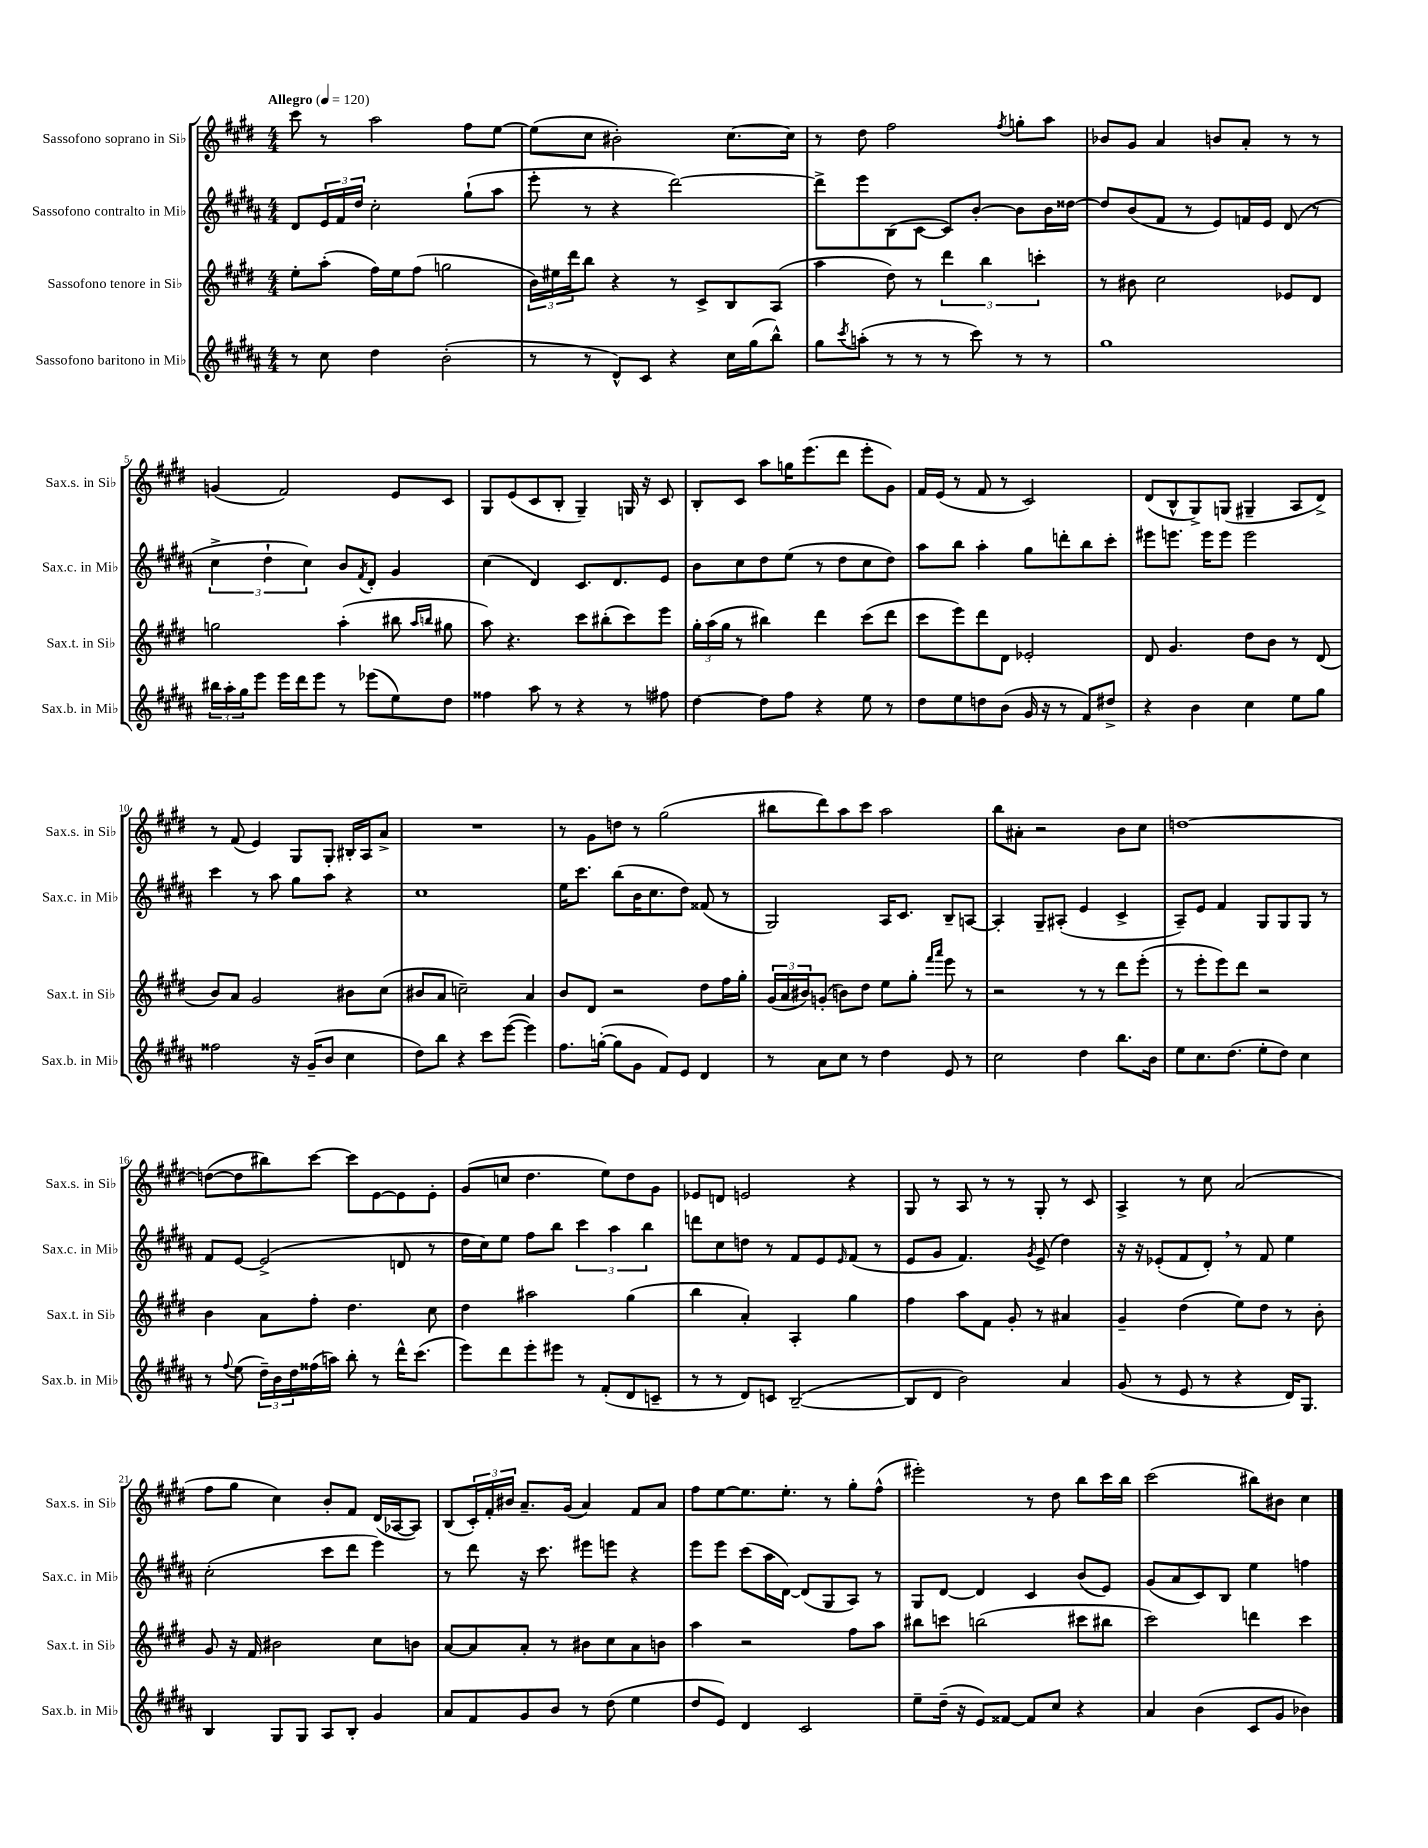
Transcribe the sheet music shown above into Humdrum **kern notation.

**kern	**kern	**kern	**kern
*staff4	*staff3	*staff2	*staff1
*clefG2	*clefG2	*clefG2	*clefG2
*k[f#c#g#d#a#]	*k[f#c#g#d#]	*k[f#c#g#d#a#]	*k[f#c#g#d#]
*M4/4	*M4/4	*M4/4	*M4/4
*MM120	*MM120	*MM120	*MM120
8r	8ee'\L	8d#/L	8ccc#\
8cc#\	(8aa'\J	24e/L	8r
.	.	24f#/	.
.	.	24dd#/JJ	.
4dd#\	16ff#\LL)	2cc#'\	2aa\
.	16ee\J	.	.
.	(8ff#\J	.	.
(2b'\	2gg\	.	.
.	.	(8gg#`\L	8ff#\L
.	.	8aa#\J	[8ee\J
=	=	=	=
8r	24b\LL)	8eee'\	(8ee\]L
.	24ee#\	.	.
.	24ddd#\J	.	.
8r	8bb\J	8r	8cc#\J
8d#^^/L)	4r	4r	2b#'\)
8c#/J	.	.	.
4r	8r	[2ddd#\)	.
.	8c#^/L	.	.
16cc#\LL	8B/	.	[8.cc#\L
(16gg#\J	.	.	.
8bb^^\J)	(8A/J	.	.
.	.	.	16cc#\]Jk
=	=	=	=
8gg#\L	4aa\	8ddd#^\]L	8r
8qccc#/	.	.	.
(8aa'\J	.	8eee\	8dd#\
8r	8dd#\)	(8B\	2ff#\
8r	8r	[8c#\J	.
8r	6ddd#\	8c#/]L)	.
8ccc#\)	.	[8b'/J	.
.	6bb\	.	.
.	.	.	8qff#/
8r	.	8b\]L	8gg'\L
.	6ccc'\	.	.
8r	.	16b\L	8aa\J
.	.	[16dd##\JJ	.
=	=	=	=
1gg#	8r	8dd##/]L	8b-/L
.	8b#\	(8b/	8g#/J
.	2cc#\	8f#/J	4a/
.	.	8r	.
.	.	8e/L)	8b/L
.	.	16f/L	8a'/J
.	.	16e/JJ	.
.	8e-/L	(8d#/	8r
.	8d#/J	8r	8r
=	=	=	=
24bb#\LL	2gg\	6cc#^\	(4g/
24aa#'\	.	.	.
24gg#\J	.	.	.
8eee\J	.	.	.
.	.	6dd#`\	.
16eee\LL	.	.	2f#/)
16ddd#\J	.	.	.
.	.	6cc#\)	.
8eee\J	.	.	.
8r	(4aa'\	8b/L	.
.	.	8qf#/	.
(8eee-\L	.	8d#'/J	.
8ee\)	8bb#\	4g#/	8e/L
.	16qqaa/LL	.	.
.	16qqbb/JJ	.	.
8dd#\J	8gg#\	.	8c#/J
=	=	=	=
4ff##\	8aa\)	(4cc#\	8G#/L
.	4.r	.	(8e/
8aa#\	.	4d#/)	8c#/
8r	.	.	8B'/J
4r	8ccc#\L	8.c#/L	4G#~/)
.	(8bb#'\	.	.
.	.	8.d#/	.
8r	8ccc#\)	.	16G/
.	.	.	16r
8ff#\	8eee\J	8e/J	8c#/
=	=	=	=
[4dd#\	24gg#'\LL	8b\L	8B'/L
.	(24aa\	.	.
.	24gg#\JJ	.	.
.	8r	8cc#\	8c#/J
8dd#\]L	4bb#\)	8dd#\	8aa\L
8ff#\J	.	(8ee\J	16gg\K
.	.	.	(8.eee\
4r	4ddd#\	8r	.
.	.	8dd#\L	8ddd#\J
8ee\	(8ccc#\L	8cc#\	8eee'\L
8r	8ddd#\J	8dd#\J)	8g#\J)
=	=	=	=
8dd#\L	8ccc#\L	8aa#\L	16f#/LL
.	.	.	(16e/JJ
8ee\	8eee\)	8bb\J	8r
8dd\	8ddd#\	4aa#'\	8f#/
(8b\J	8d#\J	.	8r
16g#/	2e-'/	8gg#\L	2c#/)
16r	.	.	.
8r	.	8ddd'\	.
8f#/L)	.	8bb\	.
8dd#^/J	.	8ccc#'\J	.
=	=	=	=
4r	8d#/	8eee#\L	(8d#/L
.	4.g#/	8.eee\J	8B^^/
4b\	.	.	8G#^/)
.	.	16eee\LK	.
.	.	8eee\J	(8G/J
4cc#\	8dd#\L	2eee\	4G#~/
.	8b\J	.	.
8ee\L	8r	.	8A/L
8gg#\J	(8d#/	.	8d#^/J)
=	=	=	=
2ff##\	8b/L)	4ccc#\	8r
.	8a/J	.	(8f#/
.	2g#/	8r	4e/)
.	.	8aa#\	.
16r	.	8gg#\L	8G#/L
(16g#~/LK	.	.	.
8b/J	.	8aa#\J	8G#'/J
4cc#\	8b#\L	4r	16B#'/LL
.	.	.	16A/J
.	(8cc#\J	.	8a^/J
=	=	=	=
8dd#\L)	8b#/L	1cc#	1r
8bb\J	8a/J	.	.
4r	2cc~\)	.	.
8ccc#\L	.	.	.
([8eee\J	.	.	.
4eee\])	4a/	.	.
=	=	=	=
8.ff#\L	8b/L	16ee\LK	8r
.	.	8.ccc#\J	.
.	8d#/J	.	8g#\L
([16gg'\Jk	.	.	.
8gg\]L	2r	(8bb\L	8dd\J
8g#\J	.	16b\K	8r
.	.	8.cc#\	.
8f#/L)	.	.	(2gg#\
8e/J	.	8dd#\J)	.
4d#/	8dd#\L	(8f##/	.
.	16ff#\L	8r	.
.	16gg#'\JJ	.	.
=	=	=	=
8r	(24g#/LL	2G#/)	8bb#\L
.	24a/	.	.
.	24b#/J)	.	.
8a#\L	(8g'/J	.	8ddd#\)
8cc#\J	8b\L)	.	8aa\
8r	8dd#\J	.	8ccc#\J
4dd#\	8ee\L	16A#/LK	2aa\
.	.	8.c#/J	.
.	8gg#'\J	.	.
.	16qqfff#/LL	.	.
.	16qqaaa/JJ	.	.
8e/	8eee\	8B~/L	.
8r	8r	[8A/J	.
=	=	=	=
2cc#\	2r	4A'/]	8bb\L
.	.	.	8a#'\J
.	.	8G#~/L	2r
.	.	(8A#'/J	.
4dd#\	8r	4e/	.
.	8r	.	.
8.bb\L	8ddd#\L	4c#^/	8b\L
.	(8eee'\J	.	8cc#\J
16b\Jk	.	.	.
=	=	=	=
8ee\L	8r	8A#~/L)	[1dd
8.cc#\	8eee'\L	8e/J	.
.	8eee\)	4f#/	.
(8.dd#\J	.	.	.
.	8ddd#\J	.	.
8ee'\L	2r	8G#/L	.
8dd#\J)	.	8G#/	.
4cc#\	.	8G#/J	.
.	.	8r	.
=	=	=	=
8r	4b\	8f#/L	(8dd\_L
8qqff#/	.	.	.
(8ee\	.	[8e/J	8dd\]
24dd#~\LL)	8a\L	(2e^/]	8bb#\)
24b\	.	.	.
24dd#\	.	.	.
(16ff##\	8ff#'\J	.	[8ccc#\J
16aa\JJ)	.	.	.
8bb'\	4.dd#\	.	8ccc#\]L
8r	.	.	[8e\
16ddd#^^\LK	.	8d/	8e\]
(8.ccc#\J	.	.	.
.	8cc#\	8r	8e'\J
=	=	=	=
8eee\L)	4dd#\	16dd#\LL	(8g#/L
.	.	16cc#\J)	.
8ddd#\	.	8ee\J	8cc/J
8eee'\	2aa#\	8ff#\L	4.dd#\
8eee#\J	.	8bb\J	.
8r	.	6ccc#\	.
(8f#'/L	.	.	8ee\L)
.	.	6aa#\	.
8d#/	(4gg#\	.	8dd#\
.	.	6bb\	.
8c~/J	.	.	8g#\J
=	=	=	=
8r	4bb\	8ddd\L	8e-/L
8r	.	8cc#\	8d/J
8d#/L)	4a'/)	8dd\J	2e/
8c/J	.	8r	.
([2B~/	4A'/	8f#/L	.
.	.	8e/	.
.	.	16qqe/	.
.	4gg#\	(8f#/J	4r
.	.	8r	.
=	=	=	=
8B/]L	4ff#\	8e/L	8G#/
8d#/J	.	8g#/J	8r
2b\)	8aa\L	4.f#/)	8A/
.	8f#\J	.	8r
.	8g#'/	.	8r
.	.	8qg#/	.
.	8r	(8e^/	8G#'/
4a#/	4a#/	4dd#\)	8r
.	.	.	8c#/
=	=	=	=
(8g#/	4g#~/	16r	4A^/
.	.	16r	.
8r	.	(8e-'/L	.
8e/	(4dd#\	8f#/	8r
8r	.	8d#'/J)	8cc#\
4r	8ee\L)	8r	(2a/
.	8dd#\J	8f#/	.
16d#/LK)	8r	4ee\	.
8.G#/J	.	.	.
.	8b'\	.	.
=	=	=	=
4B/	8g#/	(2cc#'\	8ff#\L
.	16r	.	8gg#\J
.	16f#/	.	.
8G#/L	2b#\	.	4cc#\)
8G#/J	.	.	.
8A#/L	.	8ccc#\L	8b'/L
8B'/J	.	8ddd#\J	8f#/J
4g#/	8cc#\L	4eee\)	(16d#/LL
.	.	.	[16A-/J
.	8b\J	.	8A-/]J)
=	=	=	=
8a#/L	[8a/L	8r	(8B/L
8f#/	8a/]	8ddd#\	24c#'/L)
.	.	.	24f#'/
.	.	.	24b#/JJ
8g#/	8a'/J	16r	8.a~/L
.	.	8.ccc#\	.
8b/J	8r	.	.
.	.	.	(16g#/Jk
8r	8b#\L	8eee#\L	4a/)
(8dd#\	8cc#\	8eee\J	.
4ee\	8a\	4r	8f#/L
.	8b\J	.	8a/J
=	=	=	=
8dd#/L	4aa\	8eee\L	8ff#\L
8e/J)	.	8eee\J	[8ee\
4d#/	2r	(8ccc#\L	8.ee\]
.	.	16aa#\L	.
.	.	[16d#\JJ)	8.ee'\J
2c#/	.	(8d#/]L	.
.	.	8G#/	8r
.	8ff#\L	8A#/J)	8gg#'\L
.	8aa\J	8r	(8ff#^^\J
=	=	=	=
8ee~\L	8bb#\L	8G#/L	2eee#'\)
(16dd#~\Jk	8ccc\J	[8d#/J	.
16r	.	.	.
8e/L)	(2bb\	4d#/]	.
[8f##/J	.	.	.
8f##/]L	.	4c#/	8r
8cc#/J	.	.	8dd#\
4r	8ccc#\L	(8b/L	8bb\L
.	8bb#\J	8e/J)	16ccc#\L
.	.	.	16bb\JJ
=	=	=	=
4a#/	2ccc#\)	(8g#/L	(2ccc#\
.	.	8a#/	.
(4b\	.	8c#/)	.
.	.	8B/J	.
8c#/L	4ddd\	4ee\	8bb#\L)
8g#/J	.	.	8b#\J
4b-\)	4ccc#\	4ff\	4cc#\
==	==	==	==
*-	*-	*-	*-
